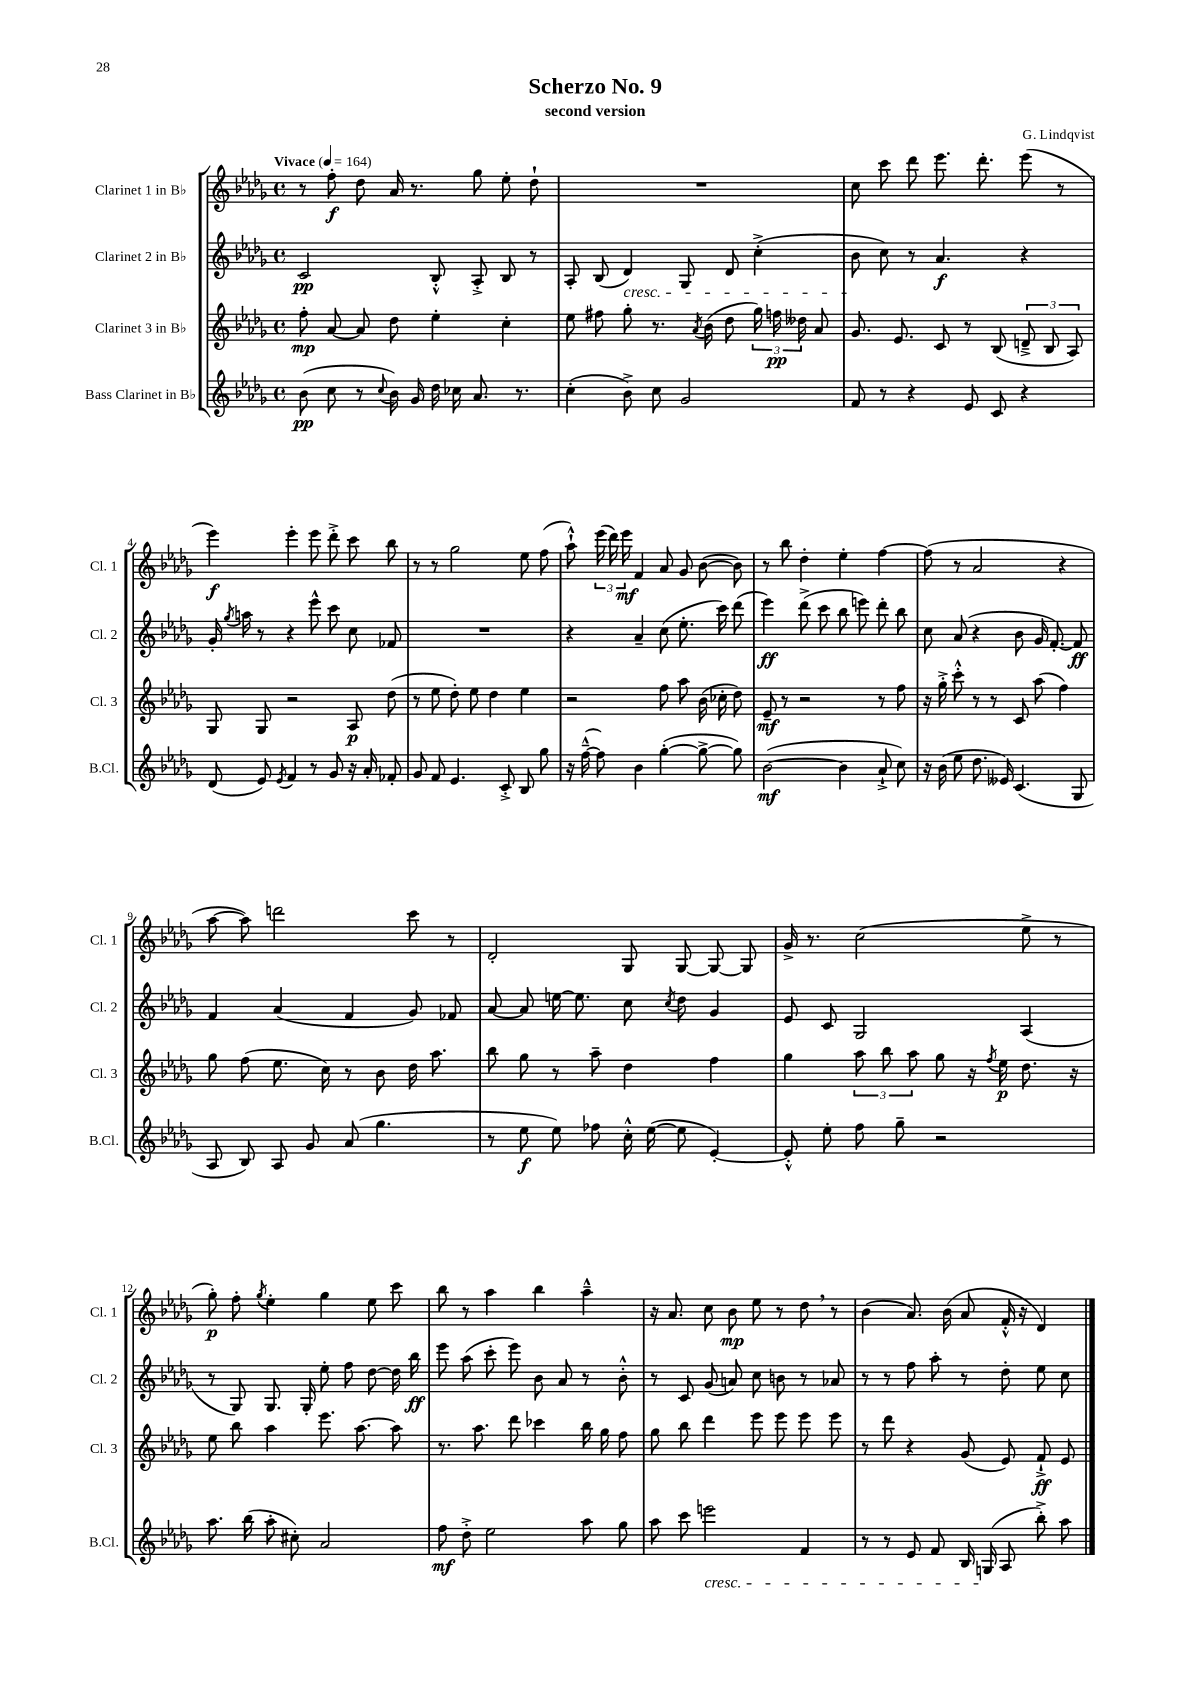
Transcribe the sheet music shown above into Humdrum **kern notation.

**kern	**kern	**kern	**kern
*staff4	*staff3	*staff2	*staff1
*clefG2	*clefG2	*clefG2	*clefG2
*k[b-e-a-d-g-]	*k[b-e-a-d-g-]	*k[b-e-a-d-g-]	*k[b-e-a-d-g-]
*M4/4	*M4/4	*M4/4	*M4/4
*met(c)	*met(c)	*met(c)	*met(c)
*MM164	*MM164	*MM164	*MM164
(8b-	8ff'	2c	8r
8cc	[8a-	.	8ff'
8r	8a-]	.	8dd-
8qqcc	.	.	.
16b-)	8dd-	.	16a-
16g-	.	.	8.r
16dd-	4ee-'	8B-'^^	.
16cc-	.	.	.
8.a-	.	8A-'^	8gg-
.	4cc'	8B-	8ee-'
8.r	.	.	.
.	.	8r	8dd-`
=	=	=	=
(4cc'	8ee-	8A-'	1r
.	8ff#	(8B-	.
8b-^)	8gg-'	4d-)	.
8cc	8.r	.	.
2g-	.	8G-	.
.	8qa-	.	.
.	(16b-	.	.
.	8dd-	8d-	.
.	24gg-)	(4cc'^	.
.	24ff	.	.
.	24dd--	.	.
.	8a-	.	.
=	=	=	=
8f	8.g-	8b-	8cc
8r	.	8cc)	8ccc
.	8.e-	.	.
4r	.	8r	8ddd-
.	8c	4.a-	8.eee-
8e-	8r	.	.
.	.	.	8.ddd-'
8c	(8B-	.	.
4r	12d~^	4r	(8eee-
.	12B-	.	.
.	.	.	8r
.	12A-)	.	.
=	=	=	=
(8d-	8G-	16g-'	4eee-)
.	.	8qgg-	.
.	.	16aa	.
8e-)	8G-	8r	.
8qe-	.	.	.
4f	2r	4r	4eee-'
8r	.	8eee-^^	8eee-
8g-	.	8ccc	8ddd-'^
16r	8A-	8cc	8ccc
16a-'	.	.	.
8f-'	(8dd-	8f-	8bb-
=	=	=	=
8g-	8r	1r	8r
8f	8ee-	.	8r
4.e-	8dd-')	.	2gg-
.	8ee-	.	.
.	4dd-	.	.
8c'^	.	.	.
8B-	4ee-	.	8ee-
8gg-	.	.	(8ff
=	=	=	=
16r	2r	4r	8aa-`^^)
([16ff~^^	.	.	.
8ff])	.	.	(24eee-
.	.	.	24ddd-)
.	.	.	24eee-
4b-	.	4a-~	4f
([4gg-'	8ff	(8cc	8a-
.	8aa-	8.ee-'	8g-
8gg-^_	(16b-	.	([8b-
.	16cc-'	16ccc)	.
8gg-])	8dd-)	(8ddd-	8b-])
=	=	=	=
([2b-	8e-~	4eee-)	8r
.	8r	.	8bb-
.	2r	(8ddd-^	4dd-'
.	.	8ccc	.
4b-]	.	8bb-	4ee-'
.	.	8eee)	.
8a-`^	8r	8ddd-'	[4ff
8cc)	8ff	8bb-	.
=	=	=	=
16r	16r	8cc	(8ff]
(16b-	16gg-'^	.	.
8ee-	8ccc'^^	(8a-	8r
8.dd-	8r	4r	2a-
.	8r	.	.
16e--)	.	.	.
(4.c	8c	8b-	.
.	(8aa-	16g-	.
.	.	[8.f')	.
.	4ff)	.	4r
8G-	.	8f]	.
=	=	=	=
8A-	8gg-	4f	[8aa-
8B-)	(8ff	.	8aa-])
8A-	8.ee-	(4a-	2ddd
8g-	.	.	.
.	16cc)	.	.
(8a-	8r	4f	.
4.gg-	8b-	.	.
.	16dd-	8g-)	8ccc
.	8.aa-	.	.
.	.	8f-	8r
=	=	=	=
8r	8bb-	[8a-	2d-'
8ee-	8gg-	8a-]	.
8ee-)	8r	[16ee	.
.	.	8.ee]	.
8ff-	8aa-~	.	.
16cc'^^	4dd-	8cc	8G-
([16ee-	.	.	.
.	.	8qcc	.
8ee-]	.	8dd-	[8G-
[4e-')	4ff	4g-	8G-_
.	.	.	8G-]
=	=	=	=
8e-'^^]	4gg-	8e-	16g-^
.	.	.	8.r
8ee-'	.	8c	.
8ff	12aa-	2G-	(2cc
.	12bb-	.	.
8gg-~	.	.	.
.	12aa-	.	.
2r	8gg-	.	.
.	16r	.	.
.	8qff	.	.
.	16ee-	.	.
.	8.dd-	(4A-	8ee-^
.	.	.	8r
.	16r	.	.
=	=	=	=
8.aa-	8ee-	8r	8gg-')
.	8bb-	8G-)	8ff'
(16bb-	.	.	.
.	.	.	8qgg-
8aa-'	4aa-	8.G-	4ee-'
8cc#')	.	.	.
.	.	16G-'	.
2a-	8.eee-	8ee-'	4gg-
.	.	8ff	.
.	[8.aa-	.	.
.	.	[8dd-	8ee-
.	8aa-]	16dd-]	8ccc
.	.	16bb-	.
=	=	=	=
8ff	8.r	8eee-	8bb-
8dd-'^	.	(8aa-	8r
.	8.aa-	.	.
2ee-	.	8ccc'	4aa-
.	8ddd-	8eee-)	.
.	4ccc-	8b-	4bb-
.	.	8a-	.
8aa-	16bb-	8r	4aa-~^^
.	16gg-	.	.
8gg-	8ff	8b-'^^	.
=	=	=	=
8aa-	8gg-	8r	16r
.	.	.	8.a-
8ccc	8bb-	8c	.
2eee	4ddd-	(8g-	8cc
.	.	8a)	8b-
.	8eee-	8cc	8ee-
.	8eee-	8b	8r
4f	8eee-	8r	8dd-
.	8eee-	8a-	8r
=	=	=	=
8r	8r	8r	(4b-
8r	8ddd-	8r	.
8e-	4r	8ff	8.a-)
8f	.	8aa-'	.
.	.	.	(16b-
16B-	(8g-	8r	8a-
(16G	.	.	.
8A-	8e-)	8dd-'	16f'^^
.	.	.	16r
8bb-'^)	8f`^	8ee-	4d-)
8aa-	8e-	8cc	.
==	==	==	==
*-	*-	*-	*-
